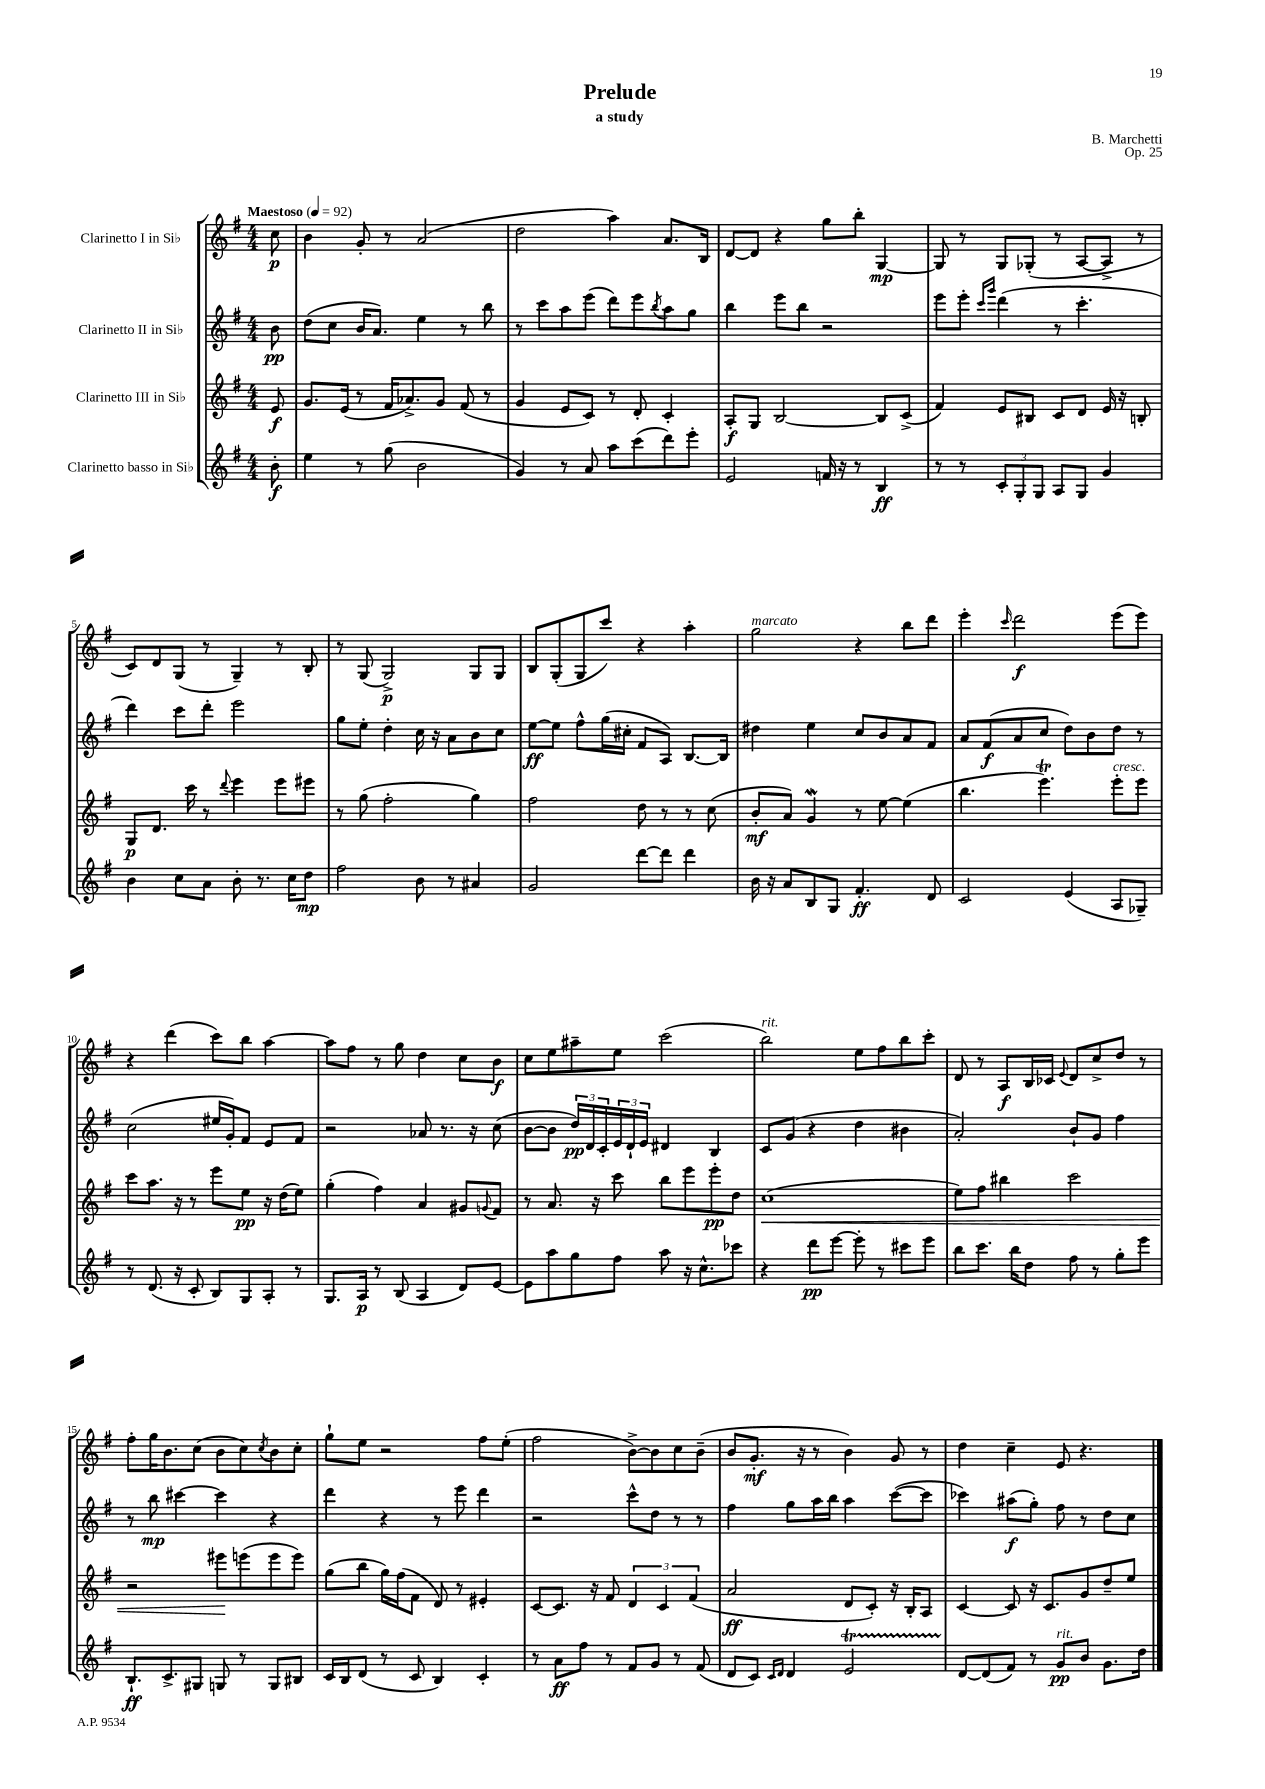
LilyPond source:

\header { title = "Prelude" composer = "B. Marchetti" subtitle = "a study" opus = "Op. 25" }
<<
\new StaffGroup <<
\new Staff = "s0" \with { instrumentName = "Clarinetto I in Sib" } {
    \clef treble \key g \major \numericTimeSignature \time 4/4 \partial 8 \tempo "Maestoso" 4 = 92
    c''8\p |
    b'4 g'8-. r8 a'2( |
    d''2 a''4) a'8. b16 |
    d'8~ d'8 r4 g''8 b''8-. g4~\mp |
    g8 r8 g8 ges8-.( r8 a8~ a8-> r8 |
    c'8) d'8 g8( r8 g4--) r8 b8-. |
    r8 g8( g2->\p) g8 g8 |
    b8 g8-.( g8 c'''8) r4 a''4-. |
    g''2^\markup { \italic "marcato" } r4 b''8 d'''8 |
    e'''4-. \grace { c'''16 } d'''2\f e'''8( e'''8) |
    r4 d'''4( c'''8) b''8 a''4~ |
    a''8 fis''8 r8 g''8 d''4 c''8 b'8\f |
    c''8 e''8 ais''8-- e''8 c'''2( |
    b''2^\markup { \italic "rit." }) e''8 fis''8 b''8 c'''8-. |
    d'8 r8 a8\f b16 ces'16 \appoggiatura { e'8 } d'8 c''8-> d''8 r8 |
    fis''8-. g''16 b'8. c''8( b'8 c''8) \acciaccatura { c''8 } b'8 c''8-. |
    g''8-! e''8 r2 fis''8 e''8-.( |
    fis''2 b'8~->) b'8 c''8 b'8--( |
    b'8 g'8.-.\mf r16 r8 b'4) g'8 r8 |
    d''4 c''4-- e'8 r4. \bar "|." |
}
\new Staff = "s1" \with { instrumentName = "Clarinetto II in Sib" } {
    \clef treble \key g \major \numericTimeSignature \time 4/4 \partial 8
    b'8\pp |
    d''8( c''8 b'16 a'8.) e''4 r8 b''8 |
    r8 c'''8 a''8 e'''8( d'''8) e'''8 \acciaccatura { b''8 } a''8 g''8 |
    b''4 e'''8 b''8 r2 |
    e'''8 e'''8-. \grace { c'''16 g'''16 } d'''4( r8 c'''4.-. |
    d'''4) c'''8 d'''8-. e'''2 |
    g''8 e''8-. d''4-. c''16 r16 a'8 b'8 c''8 |
    e''8~\ff e''8 fis''8-^ g''16( cis''16-. fis'8 a8) b8.~ b16 |
    dis''4 e''4 c''8 b'8 a'8 fis'8 |
    a'8 fis'8\f( a'8 c''8 d''8) b'8 d''8 r8 |
    c''2( eis''16 g'16-.) fis'8 e'8 fis'8 |
    r2 aes'8 r8. r16 c''8( |
    b'8~ b'8 \tuplet 3/2 { d''16\pp) d'16 c'16-. } \tuplet 3/2 { e'16 d'16-! e'16 } dis'4 b4 |
    c'8 g'8( r4 d''4 bis'4 |
    a'2-.) b'8-! g'8 fis''4 |
    r8 b''8\mp cis'''4~ cis'''4 r4 |
    d'''4 r4 r8 e'''8 d'''4 |
    r2 c'''8-^ d''8 r8 r8 |
    fis''4 g''8 a''16 b''16 a''4 c'''8~( c'''8 |
    ces'''4) ais''8\f( g''8-.) fis''8 r8 d''8 c''8 \bar "|." |
}
\new Staff = "s2" \with { instrumentName = "Clarinetto III in Sib" } {
    \clef treble \key g \major \numericTimeSignature \time 4/4 \partial 8
    e'8\f |
    g'8. e'16( r8 fis'16 aes'8.->) g'8 fis'8( r8 |
    g'4 e'8 c'8) r8 d'8-. c'4-. |
    a8-.\f g8 b2~ b8 c'8->( |
    fis'4) e'8 bis8 c'8 d'8 e'16 r16 b8-. |
    g8\p d'8. c'''16 r8 \appoggiatura { d'''8 } e'''4 e'''8 eis'''8 |
    r8 g''8( fis''2-. g''4) |
    fis''2 d''8 r8 r8 c''8( |
    b'8-.\mf a'8) g'4\mordent r8 e''8~ e''4( |
    b''4. e'''4.\trill) e'''8-.^\markup { \italic "cresc." } e'''8 |
    c'''8 a''8. r16 r8 e'''8 e''8\pp r16 d''16( e''8) |
    g''4-.( fis''4) a'4 gis'8 \appoggiatura { g'8 } fis'8 |
    r8 a'8. r16 c'''8 b''8 e'''8 e'''8-.\pp d''8 |
    c''1\<( |
    e''8) fis''8 bis''4 c'''2 |
    r2 eis'''8\! e'''8( e'''8 e'''8) |
    g''8( b''8 g''16) fis''16( fis'8 d'8) r8 eis'4-. |
    c'8~ c'8. r16 fis'8 \tuplet 3/2 { d'4 c'4 fis'4( } |
    a'2\ff d'8 c'8-.) r16 b16-. a8 |
    c'4~ c'8 r16 c'8. g'8 d''8-- e''8 \bar "|." |
}
\new Staff = "s3" \with { instrumentName = "Clarinetto basso in Sib" } {
    \clef treble \key g \major \numericTimeSignature \time 4/4 \partial 8
    b'8-.\f |
    e''4 r8 g''8( b'2 |
    g'4) r8 a'8 a''8 c'''8( d'''8) e'''8-. |
    e'2 f'16 r16 r8 b4\ff |
    r8 r8 \tuplet 3/2 { c'8-. g8-. g8 } a8 g8 g'4 |
    b'4 c''8 a'8 b'8-. r8. c''16 d''8\mp |
    fis''2 b'8 r8 ais'4 |
    g'2 d'''8~ d'''8 d'''4 |
    b'16 r16 a'8 b8 g8 fis'4.-.\ff d'8 |
    c'2 e'4( a8 ges8--) |
    r8 d'8.( r16 c'8-. b8) g8 a8-. r8 |
    g8. a16\p r8 b8( a4 d'8) e'8~ |
    e'8 a''8 g''8 fis''8 a''8 r16 c''8.-^ ces'''8 |
    r4 d'''8\pp e'''8~ e'''8-. r8 cis'''8 e'''8 |
    b''8 c'''8. b''16 d''8 fis''8 r8 g''8-. e'''8 |
    b8.-!\ff c'8.-> gis8 g8 r8 g8 bis8 |
    c'16 b16 d'8( r8 c'8 b4) c'4-. |
    r8 a'8\ff fis''8 r8 fis'8 g'8 r8 fis'8( |
    d'8 c'8) \grace { c'16 d'16 } d'4 e'2\startTrillSpan |
    d'8~\stopTrillSpan d'8( fis'8) r8 g'8\pp^\markup { \italic "rit." } b'8 g'8. d''16 \bar "|." |
}
>>
>>
